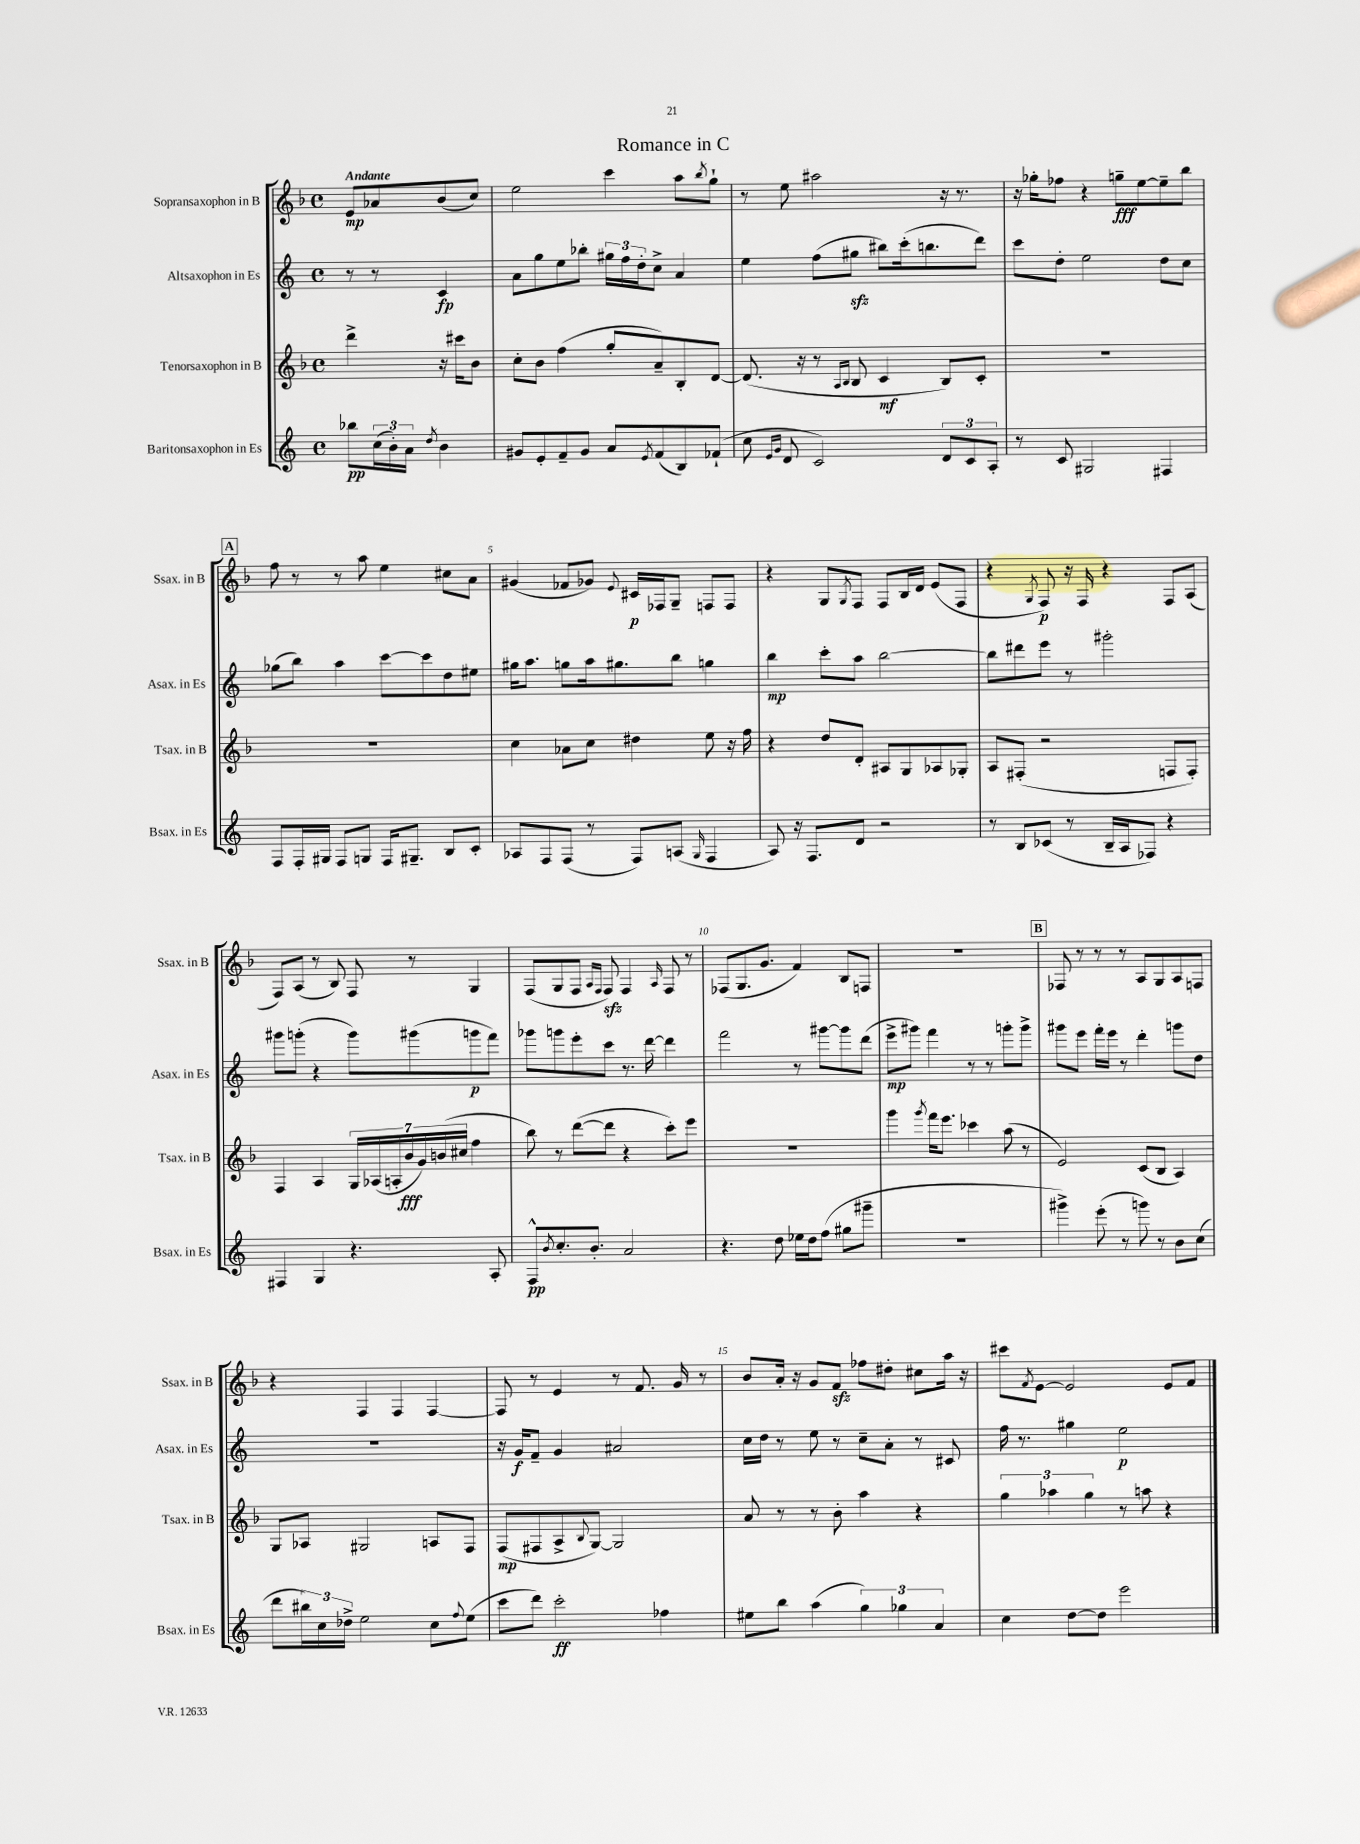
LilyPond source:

\header { title = "Romance in C" }
<<
\new StaffGroup <<
\new Staff = "s0" \with { instrumentName = "Sopransaxophon in B" shortInstrumentName = "Ssax. in B" } {
    \clef treble \key f \major \defaultTimeSignature \time 4/4 \partial 2 \tempo "Andante"
    e'8\mp aes'8 bes'8( c''8) |
    e''2 c'''4 a''8 \acciaccatura { bes''8 } g''8-! |
    r8 e''8 ais''2 r16 r8. |
    r16 ges''16-. fes''8 r4 g''8--\fff e''8~ e''8-- bes''8 |
    \mark \markup { \box "A" } f''8 r8 r8 a''8 e''4 cis''8 a'8 |
    gis'4( fes'8 ges'8) \appoggiatura { e'8 } cis'16\p fes16 g8-- f8 f8 |
    r4 g8 \acciaccatura { g8 } f8 f8 bes16 d'16 e'8( f8 |
    r4 \acciaccatura { g8 } f8\p) r16 f16 r4 f8 a8( |
    f8) a8( r8 bes8) f8 r8 g4 |
    f8( g8 f8 \grace { a16 f16 } f8\sfz) f4 \grace { a16 } f8 r8 |
    fes8( g8. g'8. f'4) bes8 f8 |
    R1 |
    \mark \markup { \box "B" } fes8 r8 r8 r8 a8 g8 a8 f8 |
    r4 f4 f4 f4~ |
    f8 r8 e'4 r8 f'8. g'16 r8 |
    bes'8 a'16-. r16 g'8 f'8\sfz fes''8 dis''8-. cis''8 a''16 r16 |
    cis'''8 \acciaccatura { f'8 } e'8~ e'2 e'8 f'8 \bar "|." |
}
\new Staff = "s1" \with { instrumentName = "Altsaxophon in Es" shortInstrumentName = "Asax. in Es" } {
    \clef treble \key c \major \defaultTimeSignature \time 4/4 \partial 2
    r8 r8 c'4\fp |
    a'8 g''8 e''8 bes''8-. \tuplet 3/2 { gis''16 f''16 d''16-. } c''8-> a'4 |
    e''4 f''8( gis''8\sfz bis''8) c'''16-.( b''8. d'''8) |
    c'''8 d''8-. e''2 d''8 c''8 |
    \mark \markup { \box "A" } ges''8( b''8) a''4 c'''8~ c'''8 d''8 eis''8 |
    gis''16 a''8. g''8 a''16 gis''8. b''8 g''4 |
    b''4\mp c'''8-. a''8 b''2~ |
    b''8 dis'''8 e'''8 r8 gis'''2-. |
    gis'''8 g'''8-.( r4 g'''8) gis'''8( g'''8\p f'''8) |
    ges'''8 g'''8 e'''8-. c'''8 r8. d'''16~ d'''4 |
    f'''2 r8 gis'''8~ gis'''8 d'''8( |
    e'''8->\mp gis'''8) f'''4 r8 r8 g'''8-. g'''8-> |
    \mark \markup { \box "B" } gis'''8 e'''8 f'''16-. e'''16 r8 d'''4-. g'''8 d''8 |
    R1 |
    r16 g'16\f f'8-- g'4 ais'2 |
    c''16 d''16 r8 e''8 r8 c''8-- a'8-. r8 cis'8 |
    f''16 r8. gis''4 e''2\p \bar "|." |
}
\new Staff = "s2" \with { instrumentName = "Tenorsaxophon in B" shortInstrumentName = "Tsax. in B" } {
    \clef treble \key f \major \defaultTimeSignature \time 4/4 \partial 2
    d'''4-> r16 cis'''16 bes'8 |
    c''8-. bes'8 f''4( g''8-. a'8--) bes8-. d'8~ |
    d'8.( r16 r8 \grace { a16 bes16 } bes8 c'4\mf bes8) c'8-. |
    R1 |
    \mark \markup { \box "A" } R1 |
    c''4 aes'8 c''8 dis''4 e''8 r16 f''16 |
    r4 d''8 d'8-. ais8 g8 aes8 ges8-. |
    a8 fis8-.( r2 f8 f8-.) |
    f4 a4 \tuplet 7/4 { g16 aes16( a16-. bes'16\fff g'16) b'16( cis''16 } f''4 |
    bes''8) r8 d'''8~( d'''8 r4 c'''8-.) e'''8 |
    R1 |
    g'''4 \acciaccatura { g'''8 } f'''16 e'''8. ces'''4 a''8( r8 |
    \mark \markup { \box "B" } e'2) c'8( bes8 a4) |
    g8 aes8 gis2 a8 f8 |
    f8\mp( fis8 a8-> \appoggiatura { bes8 } g8~) g2 |
    a'8 r8 r8 bes'8-. a''4 r4 |
    \tuplet 3/2 { g''4 aes''4 g''4 } r8 a''8 r4 \bar "|." |
}
\new Staff = "s3" \with { instrumentName = "Baritonsaxophon in Es" shortInstrumentName = "Bsax. in Es" } {
    \clef treble \key c \major \defaultTimeSignature \time 4/4 \partial 2
    bes''8\pp \tuplet 3/2 { c''16( b'16-.) a'16 } \acciaccatura { d''8 } b'4 |
    gis'8 e'8-. f'8-- gis'8 a'8 \acciaccatura { e'8 } f'8( b8) fes'8-!( |
    c''8 \grace { e'16 g'16 } d'8 c'2) \tuplet 3/2 { d'8 c'8 a8-. } |
    r8 c'8 gis2 fis4 |
    \mark \markup { \box "A" } f8 f16-. gis16 f8 g8 f16 gis8.-- b8 c'8-. |
    aes8 f8 f8( r8 f8) a8( \grace { g16 } f4 |
    a8) r16 f8. d'8 r2 |
    r8 b8 ces'8( r8 b16-- a16 fes8) r4 |
    fis4 g4 r4. a8-. |
    f8-^\pp \acciaccatura { b'8 } c''8.-. b'8.-. a'2 |
    r4. d''8 ees''16 d''16 f''8( gis''8 gis'''8-- |
    R1 |
    \mark \markup { \box "B" } gis'''4->) e'''8-.( r8 g'''8) r8 b'8 c''8( |
    d'''8 \tuplet 3/2 { bis''16) c''16 des''16-> } e''2 c''8 \appoggiatura { f''8 } e''8( |
    c'''8 d'''8) c'''2-.\ff fes''4 |
    eis''8 b''8 a''4( \tuplet 3/2 { g''4) ges''4 a'4 } |
    c''4 d''8~ d''8 e'''2 \bar "|." |
}
>>
>>
\layout { \context { \Score \override BarNumber.break-visibility = ##(#f #t #t) barNumberVisibility = #(every-nth-bar-number-visible 5) } }
